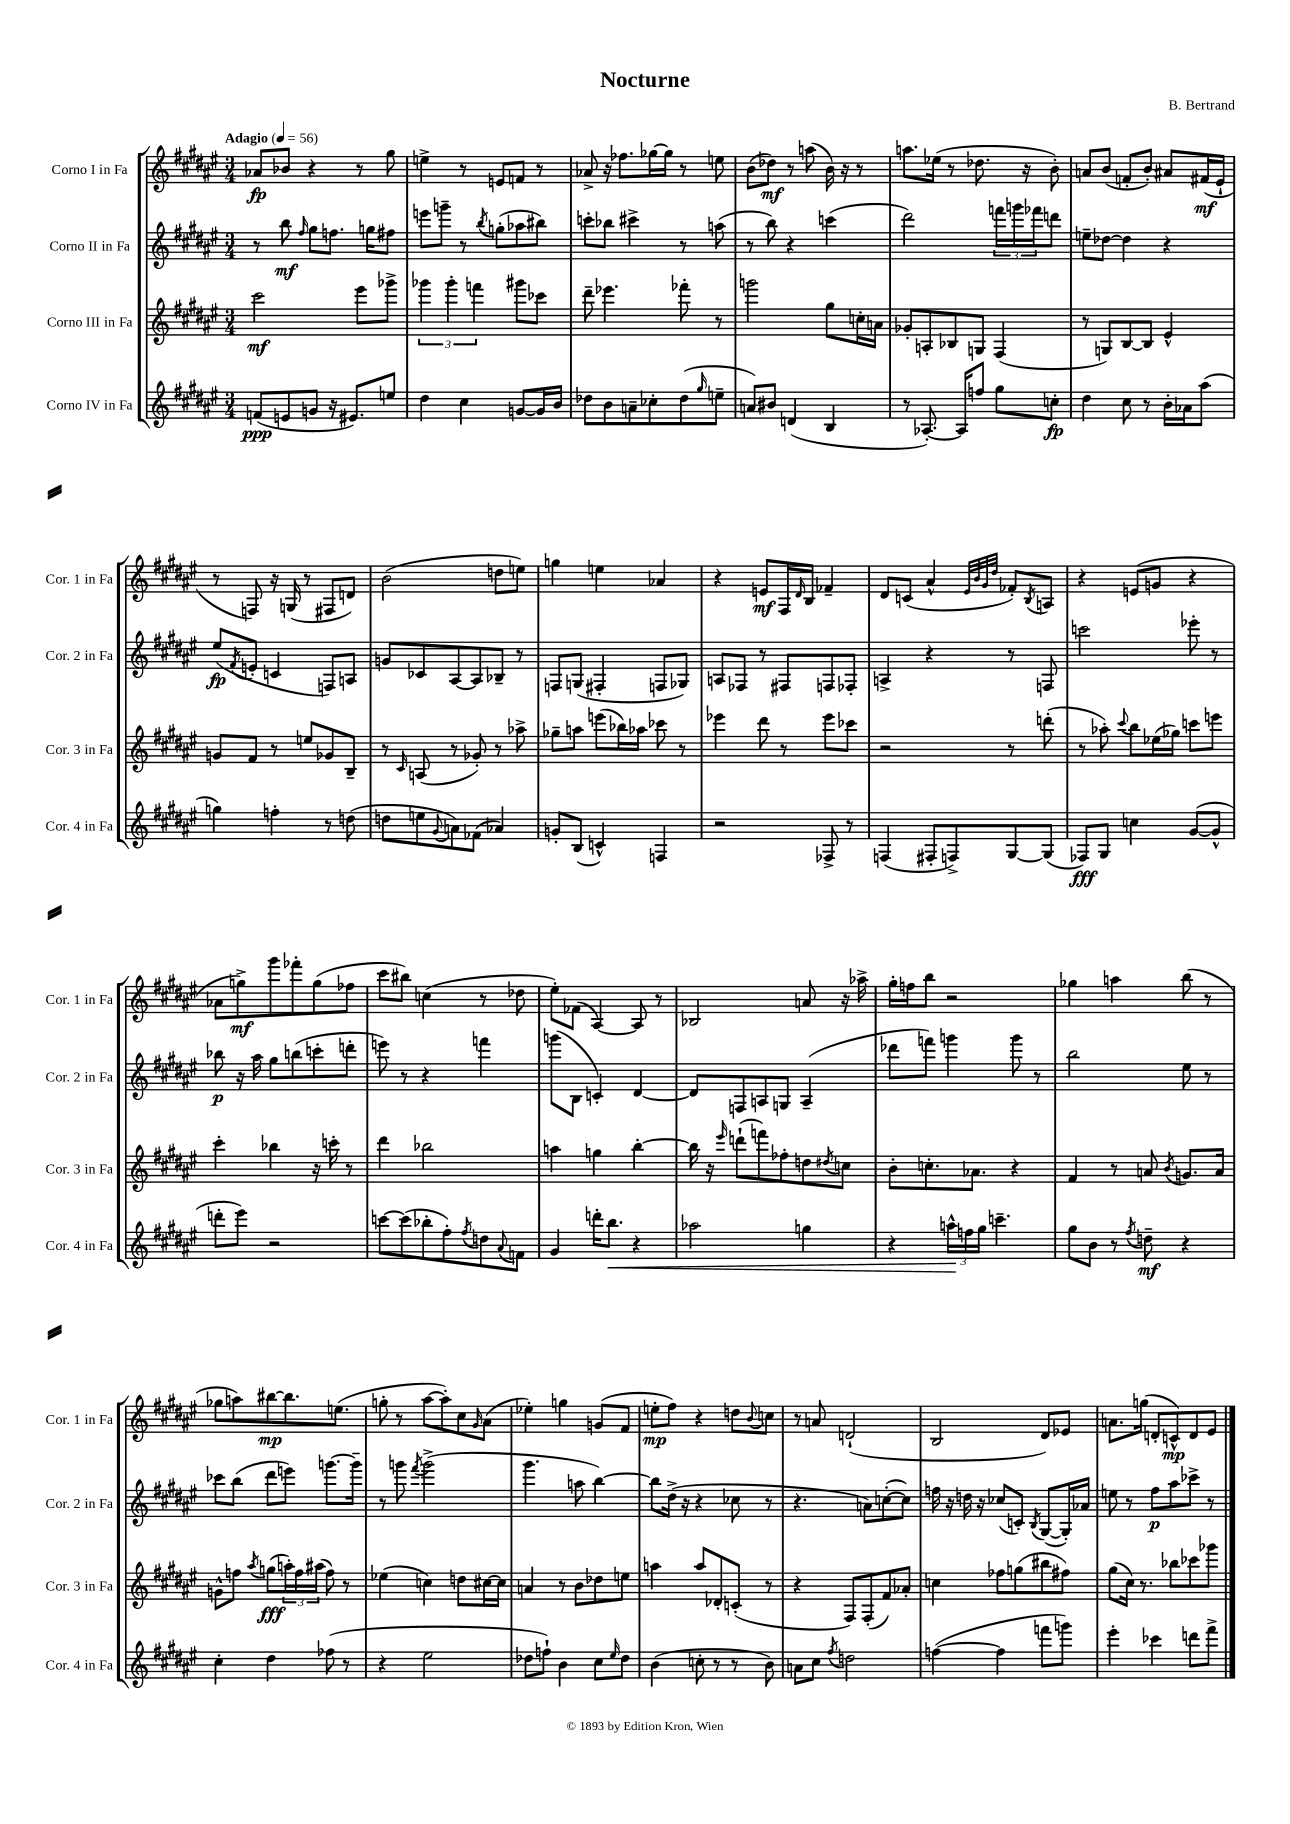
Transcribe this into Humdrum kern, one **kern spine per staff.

**kern	**dynam	**kern	**dynam	**kern	**dynam	**kern	**dynam
*part4	*part4	*part3	*part3	*part2	*part2	*part1	*part1
*staff4	*staff4	*staff3	*staff3	*staff2	*staff2	*staff1	*staff1
*I"Corno IV in Fa	*	*I"Corno III in Fa	*	*I"Corno II in Fa	*	*I"Corno I in Fa	*
*I'Cor. 4 in Fa	*	*I'Cor. 3 in Fa	*	*I'Cor. 2 in Fa	*	*I'Cor. 1 in Fa	*
*clefG2	*	*clefG2	*	*clefG2	*	*clefG2	*
*k[f#c#g#d#a#e#]	*	*k[f#c#g#d#a#e#]	*	*k[f#c#g#d#a#e#]	*	*k[f#c#g#d#a#e#]	*
*M3/4	*	*M3/4	*	*M3/4	*	*M3/4	*
*MM56	*	*MM56	*	*MM56	*	*MM56	*
=1	=1	=1	=1	=1	=1	=1	=1
!	!	!	!	!	!	!LO:TX:a:B:t=Adagio	!
(8fn/L	ppp	2ccc#\	mf	8r	.	8a-X/L	fp
8en/	.	.	.	8bb\	mf	8b-X/J	.
.	.	.	.	16qqff#/	.	.	.
8gn/J	.	.	.	8gg#\L	.	4r	.
16r	.	.	.	8.ffn\J	.	.	.
8.e#X/L)	.	.	.	.	.	.	.
.	.	8eee#\L	.	.	.	8r	.
.	.	.	.	16ggn\KL	.	.	.
8een/J	.	8ggg-X^\J	.	8ff#X\J	.	8gg#\	.
=2	=2	=2	=2	=2	=2	=2	=2
4dd#\	.	6ggg-X\	.	8eeen\L	.	4een^\	.
.	.	.	.	8gggn~\J	.	.	.
.	.	6ggg-'\	.	.	.	.	.
4cc#\	.	.	.	8r	.	8r	.
.	.	6fffn\	.	.	.	.	.
.	.	.	.	8qbb/	.	.	.
.	.	.	.	(8ggn'\L	.	8en/L	.
[8gn/L	.	8ggg#X\L	.	8aa-X\	.	8fn/J	.
16g/L]	.	8ccc-X\J	.	8bb#X\J)	.	8r	.
16b/JJ	.	.	.	.	.	.	.
=3	=3	=3	=3	=3	=3	=3	=3
8dd-X\L	.	8ddd#~\	.	8cccn'\L	.	8a-X^/	.
8b\	.	4.eee-X\	.	8bb-X\J	.	16r	.
.	.	.	.	.	.	8.ff-X\L	.
8an~\	.	.	.	4ccc#X^\	.	.	.
8cc-X'\	.	.	.	.	.	[16gg-X\L	.
.	.	.	.	.	.	16gg-\JJ]	.
(8dd-\	.	8fff-X'\	.	8r	.	8r	.
16qqgg#/	.	.	.	.	.	.	.
8een~\J	.	8r	.	(8aan\	.	8een\	.
=4	=4	=4	=4	=4	=4	=4	=4
8an/L)	.	2gggn\	.	8r	.	(8b\L	.
8b#X/J	.	.	.	8bb\)	.	8dd-X\J)	mf
(4dn/	.	.	.	4r	.	8r	.
.	.	.	.	.	.	(8aan\	.
4B/	.	8gg#\L	.	(4cccn\	.	16b\)	.
.	.	.	.	.	.	16r	.
.	.	16ccn'\L	.	.	.	8r	.
.	.	16an\JJ	.	.	.	.	.
=5	=5	=5	=5	=5	=5	=5	=5
8r	.	8g-X'/L	.	2ddd#\)	.	8.aan\L	.
[8.A-X'/)	.	8An'/	.	.	.	.	.
.	.	.	.	.	.	(16ee-X\Jk	.
.	.	8B-X/	.	.	.	8r	.
16A-/KL]	.	.	.	.	.	.	.
8ffn/J	.	8Gn/J	.	.	.	8.dd-X\	.
8gg#\L	.	(4F#/	.	24fffn\LL	.	.	.
.	.	.	.	24gggn\	.	.	.
.	.	.	.	.	.	16r	.
.	.	.	.	24fff-X\J	.	.	.
8ccn'\J	fp	.	.	8dddn\J	.	8b'\)	.
=6	=6	=6	=6	=6	=6	=6	=6
4dd#\	.	8r	.	8een~\L	.	8an/L	.
.	.	8Gn/L)	.	[8dd-X\J	.	(8b/J	.
8cc#\	.	[8B/	.	4dd-\]	.	8fn'/L	.
8r	.	8B/J]	.	.	.	8b'/J)	.
16b'\LL	.	4e#^^/	.	4r	.	8a#X/L	.
16a-X\J	.	.	.	.	.	.	.
(8aa#\J	.	.	.	.	.	(16f#X/L	mf
.	.	.	.	.	.	16e#`/JJ	.
!!LO:LB:g=z
=7	=7	=7	=7	=7	=7	=7	=7
4ggn\)	.	8gn/L	.	(8ee#/L	fp	8r	.
.	.	.	.	8qf#/	.	.	.
.	.	8f#/J	.	8en'/J	.	8Fn/)	.
4ffn'\	.	8r	.	4cn/	.	16r	.
.	.	.	.	.	.	(16Gn/	.
.	.	8een/L	.	.	.	8r	.
8r	.	8g-X/	.	8Fn/L)	.	8F#X/L	.
(8ddn\	.	8B~/J	.	8An/J	.	8dn/J)	.
=8	=8	=8	=8	=8	=8	=8	=8
8ddn\L	.	8r	.	8gn/L	.	(2b\	.
.	.	16qqc#/	.	.	.	.	.
8een\	.	(8An/	.	8c-X/	.	.	.
8qqg#/	.	.	.	.	.	.	.
8an\)	.	8r	.	[8A#/	.	.	.
(8f-X\J	.	8g-X'/)	.	8A#/]	.	.	.
4a-X/)	.	8r	.	8B-X~/J	.	8ddn\L	.
.	.	8aa-X^\	.	8r	.	8een\J)	.
=9	=9	=9	=9	=9	=9	=9	=9
8gn'/L	.	8gg-X~\L	.	8Fn/L	.	4ggn\	.
(8B/J	.	8aan\J	.	(8Gn/J	.	.	.
4cn^^/)	.	(8eeen\L	.	4F#X'/	.	4een\	.
.	.	16bb-X\L)	.	.	.	.	.
.	.	16aa-X\JJ	.	.	.	.	.
4Fn/	.	8ccc-X\	.	8Fn/L	.	4a-X/	.
.	.	8r	.	8G-X/J)	.	.	.
=10	=10	=10	=10	=10	=10	=10	=10
2r	.	4eee-X\	.	8An/L	.	4r	.
.	.	.	.	8F-X/J	.	.	.
.	.	8ddd#\	.	8r	.	8en/L	mf
.	.	8r	.	8F#X/L	.	16F#/L	.
.	.	.	.	.	.	16qqd#/	.
.	.	.	.	.	.	16B/JJ	.
8F-X^/	.	8eee-\L	.	8Fn/	.	4f-X~/	.
8r	.	8ccc-X\J	.	8F-X'/J	.	.	.
=11	=11	=11	=11	=11	=11	=11	=11
(4Fn/	.	2r	.	4An^/	.	8d#/L	.
.	.	.	.	.	.	(8cn/J	.
8F#X'/L	.	.	.	4r	.	4a#^^/	.
8Fn^/)	.	.	.	.	.	.	.
.	.	.	.	.	.	32qqe#/LLL	.
.	.	.	.	.	.	32qqb/	.
.	.	.	.	.	.	32qqg#/	.
.	.	.	.	.	.	32qqdd#/JJJ	.
[8G#/	.	8r	.	8r	.	8f-X'/L)	.
.	.	.	.	.	.	8qB/	.
(8G#/J]	.	(8dddn'\	.	8Fn/	.	8An/J	.
=12	=12	=12	=12	=12	=12	=12	=12
8F-X/L)	fff	8r	.	2cccn\	.	4r	.
8G#/J	.	8aa-X'\)	.	.	.	.	.
.	.	8qqccc#/	.	.	.	.	.
4ccn\	.	8bb\L	.	.	.	(8en/L	.
.	.	(16ee-X\L	.	.	.	8gn/J	.
.	.	16gg-X\JJ)	.	.	.	.	.
([8g#/L	.	8cccn\L	.	8eee-X'\	.	4r	.
8g#^^/J]	.	8eeen\J	.	8r	.	.	.
!!LO:LB:g=z
=13	=13	=13	=13	=13	=13	=13	=13
8dddn'\L	.	4ccc#'\	.	8bb-X\	p	8a-X\L	.
8eee#\J)	.	.	.	16r	.	8ggn^\)	mf
.	.	.	.	16aa#\	.	.	.
2r	.	4bb-X\	.	8gg#\L	.	8ggg#\	.
.	.	.	.	(8bbn\	.	8fff-X'\	.
.	.	16r	.	8cccn'\	.	(8gg\	.
.	.	16cccn'\	.	.	.	.	.
.	.	8r	.	8dddn'\J	.	8ff-X\J	.
=14	=14	=14	=14	=14	=14	=14	=14
[8cccn\L	.	4ddd#\	.	8eeen\)	.	8ccc#\L	.
(8ccc\]	.	.	.	8r	.	8bb#X\J)	.
8bb-X'\	.	2bb-X\	.	4r	.	(4ccn\	.
8ff#'\)	.	.	.	.	.	.	.
8qff#/	.	.	.	.	.	.	.
8ddn\	.	.	.	4fffn\	.	8r	.
8qqa#/	.	.	.	.	.	.	.
8fn\J	.	.	.	.	.	8dd-X\	.
=15	=15	=15	=15	=15	=15	=15	=15
4g#/	.	4aan\	.	(8gggn\L	.	8ee#'\L)	.
.	.	.	.	8B\J	.	(8f-X\J	.
16dddn'\KL	.	4ggn\	.	4cn'/)	.	[4A#/)	.
!	!LO:HP:b	!	!	!	!	!	!
8.bb\J	<	.	.	.	.	.	.
4r	.	[4bb'\	.	[4d#/	.	8A#/]	.
.	.	.	.	.	.	8r	.
=16	=16	=16	=16	=16	=16	=16	=16
2aa-X\	.	16bb\]	.	8d#/L]	.	2B-X/	.
.	.	16r	.	.	.	.	.
.	.	16qqeee#/	.	.	.	.	.
.	.	(8dddn`\L	.	8Fn/	.	.	.
.	.	8fffn\)	.	8An/	.	.	.
.	.	8ff-X'\	.	8Gn/J	.	.	.
4ggn\	.	8ddn\	.	(4A~/	.	8an/	.
.	.	8qdd#X/	.	.	.	.	.
.	.	8ccn\J	.	.	.	16r	.
.	.	.	.	.	.	16aa-X^\	.
=17	=17	=17	=17	=17	=17	=17	=17
4r	.	8b'\L	.	8ddd-X\L	.	16gg#'\LL	.
.	.	.	.	.	.	16ffn\J	.
.	.	8.ccn'\	.	8fffn\J)	.	8bb\J	.
24aan^^\LL	.	.	.	4gggn\	.	2r	.
24ffn\	[	.	.	.	.	.	.
.	.	8.a-X\J	.	.	.	.	.
24gg#\JJ	.	.	.	.	.	.	.
4.cccn~\	.	.	.	.	.	.	.
.	.	4r	.	8ggg\	.	.	.
.	.	.	.	8r	.	.	.
=18	=18	=18	=18	=18	=18	=18	=18
8gg#\L	.	4f#/	.	2bb\	.	4gg-X\	.
8b\J	.	.	.	.	.	.	.
8r	.	8r	.	.	.	4aan\	.
8qff#/	.	.	.	.	.	.	.
8ddn~\	mf	8an/	.	.	.	.	.
.	.	8qb/	.	.	.	.	.
4r	.	8.gn/L	.	8ee#\	.	(8bb\	.
.	.	.	.	8r	.	8r	.
.	.	16a/Jk	.	.	.	.	.
!!LO:LB:g=z
=19	=19	=19	=19	=19	=19	=19	=19
4cc#'\	.	8gn^^\L	.	8ccc-X\L	.	8gg-X\L	.
.	.	8ffn\J	.	(8bb\J	.	8aan\)	.
.	.	8qaa#/	.	.	.	.	.
4dd#\	.	(8ggn\L	fff	8ddd#\L	.	[8bb#X\	mp
.	.	24aan'\L)	.	8eeen\J)	.	8.bb#\]	.
.	.	24ff\	.	.	.	.	.
.	.	(24aa#X\JJ	.	.	.	.	.
(8ff-X\	.	8ff\)	.	[8.gggn\L	.	.	.
.	.	.	.	.	.	(8.een\J	.
8r	.	8r	.	.	.	.	.
.	.	.	.	16ggg~\Jk]	.	.	.
=20	=20	=20	=20	=20	=20	=20	=20
4r	.	(4ee-X\	.	8r	.	8ggn'\	.
.	.	.	.	8gggn\	.	8r	.
.	.	.	.	8qfff#/	.	.	.
2ee#\	.	4ccn\)	.	(2ggg^\	.	[8aa#\L	.
.	.	.	.	.	.	8aa#'\])	.
.	.	8ddn\L	.	.	.	8cc#\	.
.	.	.	.	.	.	16qqg#/	.
.	.	[16cc#X\L	.	.	.	(8a#\J	.
.	.	16cc#\JJ]	.	.	.	.	.
=21	=21	=21	=21	=21	=21	=21	=21
8dd-X\L	.	4an/	.	4.ggg#\	.	4ee-X'\)	.
8ffn`\J)	.	.	.	.	.	.	.
4b\	.	8r	.	.	.	4ggn\	.
.	.	8b\L	.	8aan\	.	.	.
8cc#\L	.	8dd-X\	.	[4bb\)	.	(8gn/L	.
16qqee#/	.	.	.	.	.	.	.
8dd-\J	.	8een\J	.	.	.	8f#/J	.
=22	=22	=22	=22	=22	=22	=22	=22
(4b\	.	4aan\	.	8bb\L]	.	8een'\L	mp
.	.	.	.	(16dd#^\Jk	.	8ff#\J)	.
.	.	.	.	16r	.	.	.
8ccn'\	.	8aa/L	.	4r	.	4r	.
8r	.	8d-X'/	.	.	.	.	.
8r	.	(8cn'/J	.	8cc-X\	.	8ddn\L	.
.	.	.	.	.	.	8qqb/	.
8b\)	.	8r	.	8r	.	8ccn\J	.
=23	=23	=23	=23	=23	=23	=23	=23
8an\L	.	4r	.	4.r	.	8r	.
8cc#\J	.	.	.	.	.	8an/	.
8qff#/	.	.	.	.	.	.	.
2ddn\	.	8F#/L)	.	.	.	(2dn`/	.
.	.	(8F#'/	.	8an\L)	.	.	.
.	.	8f#/)	.	([8ccn'\	.	.	.
.	.	8a-X'/J	.	8cc\J])	.	.	.
=24	=24	=24	=24	=24	=24	=24	=24
([4ffn\	.	4ccn\	.	16ffn\	.	2B/	.
.	.	.	.	16r	.	.	.
.	.	.	.	16ddn\	.	.	.
.	.	.	.	16r	.	.	.
4ff\]	.	8ff-X\L	.	(8cc-X/L	.	.	.
.	.	(8ggn\	.	8cn'/J)	.	.	.
.	.	.	.	8qB/	.	.	.
8fffn\L	.	8bb#X\	.	([8G#/L	.	8d#/L)	.
8gggn\J)	.	8ff#X\J)	.	16G#'/L])	.	8e-X/J	.
.	.	.	.	16a-X/JJ	.	.	.
=25	=25	=25	=25	=25	=25	=25	=25
4eee#'\	.	(8gg#\L	.	8een\	.	8.an\L	.
.	.	16cc#\Jk)	.	8r	.	.	.
.	.	8.r	.	.	.	(16ggn\Jk	.
4ccc-X\	.	.	.	8ff#\L	p	8dn'/L	.
.	.	8bb-X\L	.	8aa#\	.	8cn^^/)	mp
8dddn\L	.	8ccc-X\	.	8ccc-X^\J	.	8d/	.
8fff#^\J	.	8ggg-X\J	.	8r	.	8e#/J	.
==	==	==	==	==	==	==	==
*-	*-	*-	*-	*-	*-	*-	*-
